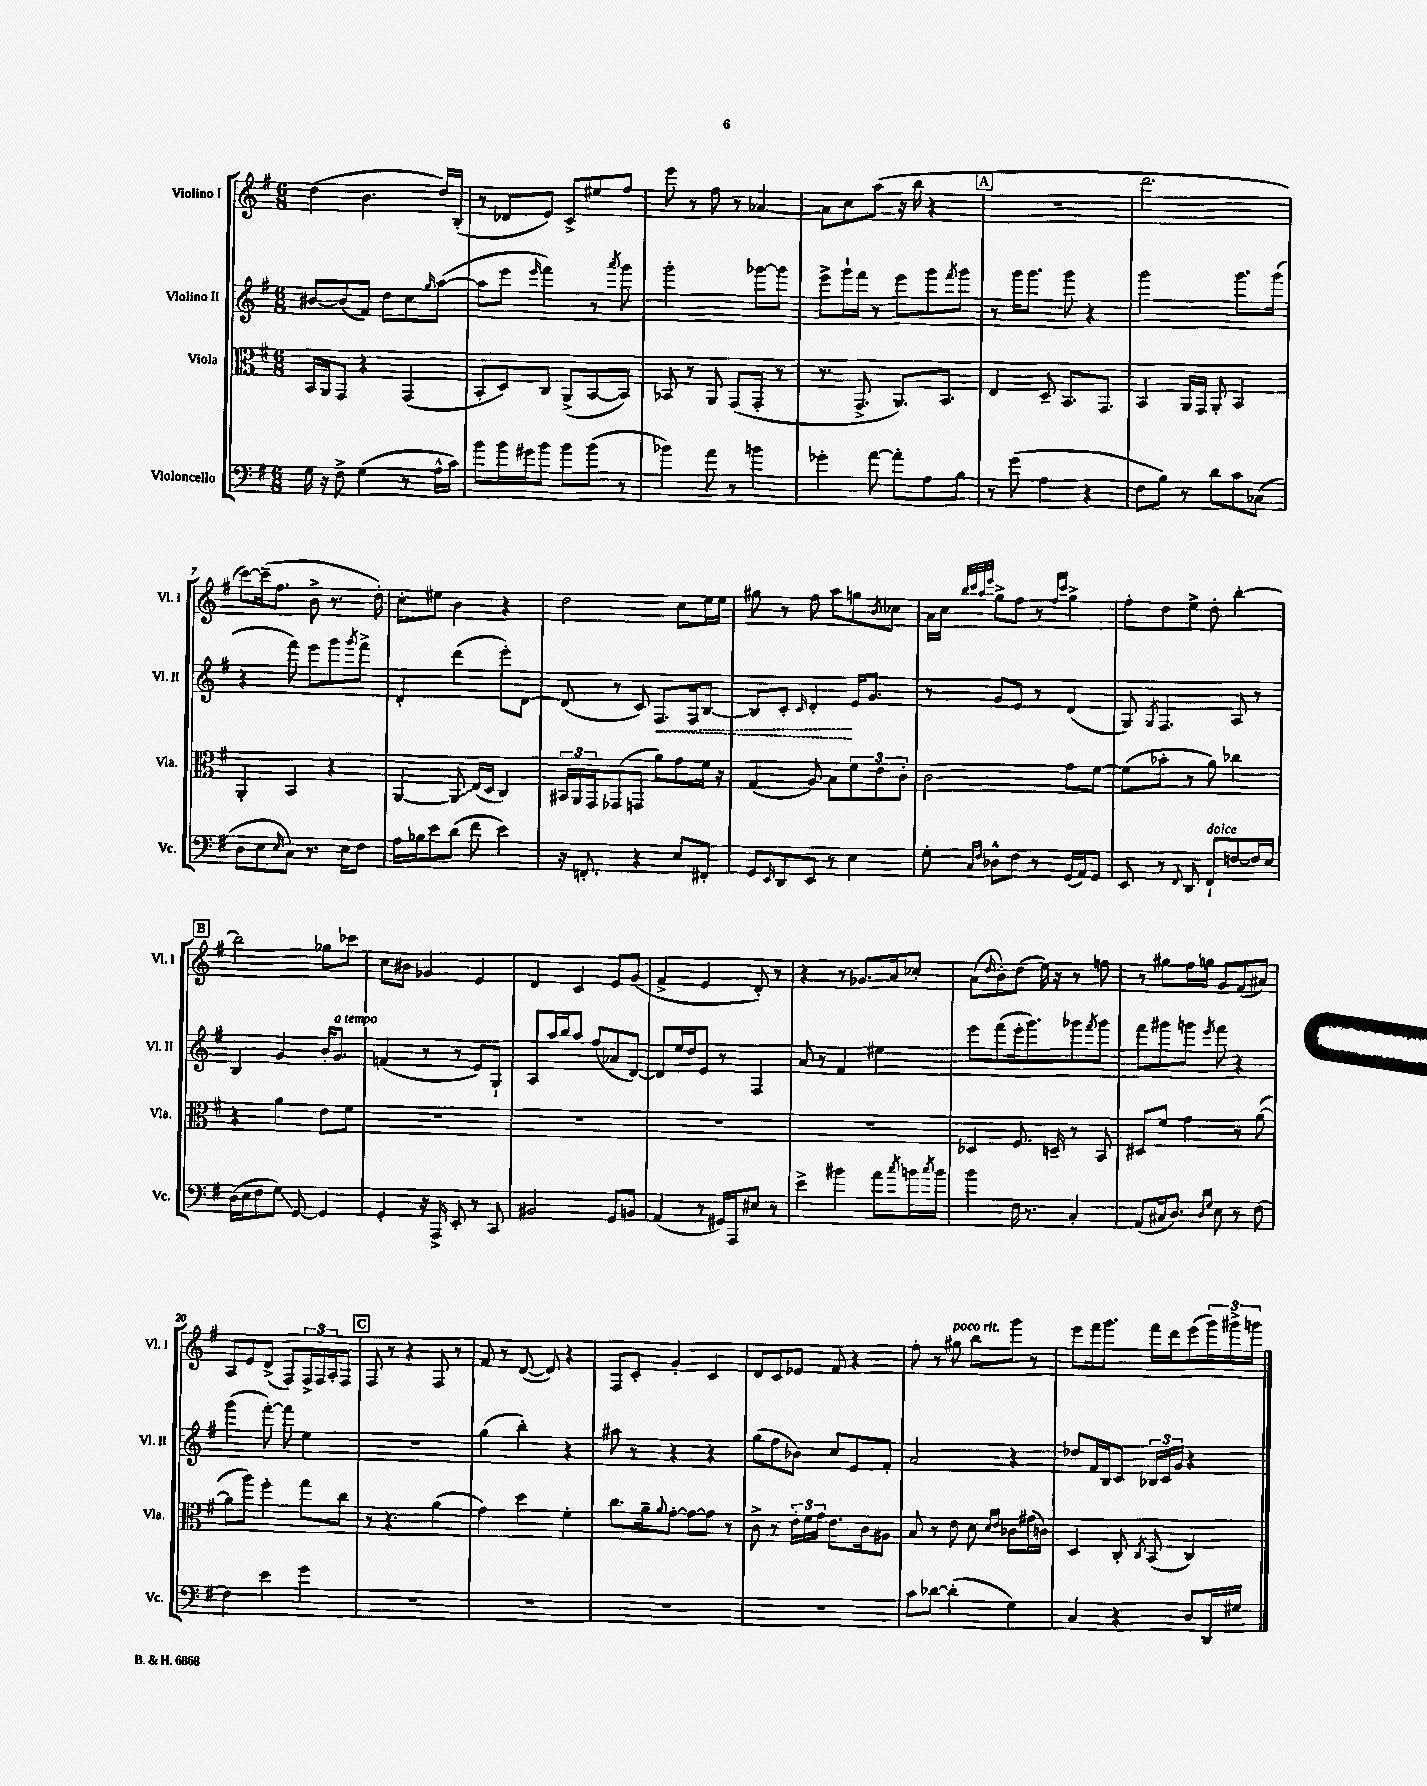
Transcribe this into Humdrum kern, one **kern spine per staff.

**kern	**kern	**kern	**kern
*staff4	*staff3	*staff2	*staff1
*clefF4	*clefC3	*clefG2	*clefG2
*k[f#]	*k[f#]	*k[f#]	*k[f#]
*M6/8	*M6/8	*M6/8	*M6/8
16G\	16BB/LL	[8b#/L	(4dd\
16r	16AA/J	.	.
8F#^\	8GG/J	(8b#/]	.
(4G\	4r	8f#/J)	4.b\
.	.	8dd\L	.
8r	(4GG/	8cc\	.
.	.	16qqgg/	.
16A^^\LL	.	([8aa\J	16dd/LL)
16c\JJ)	.	.	(16B'/JJ
=	=	=	=
8b\L	8BB'/L	8aa\]L	8r
16b\L	8D/)	8eee\J	8d-/L
16g#\J	.	.	.
.	.	16qqeee/	.
8b\J	8C/J	4fff#\)	8e/J)
8b\L	(8AA^/L	.	8c^/L
(8b\J	[8BB/	8r	8ee#/
.	.	8qaaa/	.
8r	8BB/]J)	8ggg\	8ff#/J
=	=	=	=
4b-\)	8BB-/	2ggg'\	8eee\
.	8r	.	8r
8a\	8AA/	.	8ff#\
8r	(8GG/L	.	8r
4b\	8GG'/J	[8ggg-\L	[4a-/
.	8r	8ggg-\]J	.
=	=	=	=
4g-'\	8.r	8eee^\L	8a-\]L
.	.	16ggg`\L	8cc\
.	8.GG^/	16fff#\JJ	.
[8a\	.	8r	(8aa\J
8a'\]L	8.AA/L)	8eee\L	16r
.	.	.	16bb\
8A\	.	8ggg\	4r
.	8.BB/J	.	.
.	.	8qfff#/	.
8B\J	.	8ggg\J	.
=	=	=	=
8r	4E/	8r	2.r
(8g\	.	16ggg\LK	.
.	.	8.ggg\J	.
4A\	8D~/	.	.
.	8.BB/L	8ggg\	.
4r	.	4r	.
.	8.GG/J	.	.
=	=	=	=
8F#\L	4BB/	2ggg\	2.ddd\
8B\J)	.	.	.
8r	16AA/LL	.	.
.	16GG/JJ	.	.
8d\L	8AA'/	.	.
8c\	4BB/	8.ggg\L	.
(8C-\J	.	.	.
.	.	(16ggg\Jk	.
=	=	=	=
8D\L	4AA'/	4r	[8ccc\L)
8E\	.	.	(16ccc~\]k
.	.	.	8.ff#\J
16qqE/	.	.	.
8C\J)	4BB/	8fff#\)	.
8.r	.	8eee\L	8b^\
.	4r	8ggg\	8.r
16E\LK	.	.	.
.	.	8qggg/	.
8F#\J	.	8fff#^\J	.
.	.	.	16dd'\)
=	=	=	=
16A\LL	[4AA/	4d'/	8cc'\L
16B-\J	.	.	.
8e\	.	.	8ee#\J
(8d\J	8AA/]	(4ddd\	4b\
8f#\	(16E/LL	.	.
.	16D/JJ	.	.
4e\)	4C/)	8eee'\L)	4r
.	.	[8d\J	.
=	=	=	=
16r	24BB#/LL	(8d/]	2dd\
.	24AA/	.	.
8.FF'/	.	.	.
.	24GG/J	.	.
.	(8GG-/	8r	.
4r	8GG/J	8c/)	.
.	8a\L)	8.F#/L	.
8E/L	8g\	.	8cc\L
.	.	16F#/k	.
8FF#'/J	16f#\Jk	[8B/J	16ee\L
.	16r	.	16ee\JJ
=	=	=	=
8GG/L	(4G/	8B/]L	8gg#\
16qqEE/	.	.	.
8DD/	.	8c'/J	8r
.	.	16qqc/	.
8EE/J	8A/)	4d'/	8ff#\
8r	8B\L	.	8aa\L
4E\	12f#\	16e/LK	8gg\
.	.	8.g/J	.
.	12e\	.	.
.	.	.	8qb/
.	.	.	8cc-\J
.	12c'\J	.	.
=	=	=	=
8G'\	2c\	8r	16a\LL
.	.	.	16cc\JJ
.	.	.	32qqbb/LLL
.	.	.	32qqccc/
16qqC/LL	.	.	32qqaa/
16qqF#/JJ	.	.	32qqeee/JJJ
8D-^^\L	.	8g/L	8gg^\L
8F#\J	.	8e/J	8ff#\J
8r	.	8r	8r
.	.	.	16qqff#/LL
.	.	.	16qqccc/JJ
(16GG/LL	8g\L	(4d/	4gg^\
16AA/J)	.	.	.
8GG/J	[8f#\J	.	.
=	=	=	=
8EE/	(8f#\]L	8G/)	8ff#'\L
.	.	8qG/	.
8r	8b-'\J	4.F#/	8dd\
8qqFF#/	.	.	.
8DD/	8r	.	8ee^\J
8FF#`/L	8a\)	.	8dd'\
[8F/	4cc-\	8A/	[4bb'\
16F/]L	.	8r	.
16E/JJ	.	.	.
=	=	=	=
(16D\LL	4r	4B/	2bb\]
16E\J	.	.	.
8F#\	.	.	.
8G\J)	4a\	4g/	.
[8GG/	.	.	.
4GG/]	8e\L	16b'/LK	8gg-\L
.	.	8.g/J	.
.	8f#\J	.	8ccc-\J
=	=	=	=
4GG'/	2.r	(4f/	8cc\L
.	.	.	8b#\J
16r	.	8r	4g-/
16AAA^/	.	.	.
8EE'/	.	8r	.
8r	.	8e/L)	4e/
8CC/	.	8G`/J	.
=	=	=	=
2BB#/	2.r	8A/L	4d/
.	.	16aa/L	.
.	.	16bb/J	.
.	.	8aa/J	4c/
.	.	(8ff#/L	.
8GG/L	.	8a-/	8e/L
8BB/J	.	[8d/J)	(8g/J
=	=	=	=
(4AA/	2.r	8d/]L	4f#^/
.	.	16ee/L	.
.	.	16dd/J	.
8r	.	8e/J	4e/
16GG#/LL)	.	8r	.
16AAA/J	.	.	.
8E#/J	.	4F#/	8d'/)
8r	.	.	8r
=	=	=	=
4e^\	2.r	8a/	4r
.	.	8r	.
4b#\	.	4f#/	8r
.	.	.	8.g-/L
8a\L	.	4ee#\	.
.	.	.	16a/k
8qcc/	.	.	.
16b\L	.	.	8cc-'/J
8qcc/	.	.	.
16b\JJ	.	.	.
=	=	=	=
4b\	4D-/	8eee\L	(8a\L
.	.	.	16qqdd/
.	.	(8fff#\	8b'\)
16F#\	8.F#/	16eee'\k	(8dd\J
8.r	.	8.ggg\)	.
.	.	.	16ee\)
.	16D~/	.	16r
4C'/	8r	8ggg-\	8r
.	.	8qfff#/	.
.	8BB/	8ggg-\J	8ff\
=	=	=	=
(8AA/L	8D#/L	8fff#\L	8r
16C#/k	8f#/J	8ggg#\	8gg#\L
8.D/J)	.	.	.
.	4g\	8ggg\J	16ff#\L
.	.	.	16gg\JJ
16qqD/LL	.	.	.
16qqG/JJ	.	8qeee/	.
8E\	.	8fff#\	8g/L
8r	8r	4r	(8f#/
[8F#\	([8a\	.	8a#/J)
=	=	=	=
4F#\]	8a\]L	(4ggg\	8A/L
.	8aa\J)	.	8e/
4e\	4ff#'\	[8fff#'\)	(8d^/J
.	.	8fff#\]	8F#/L)
4g\	8gg\L	4ee\	24F#^/L
.	.	.	24F#/
.	.	.	24A'/J
.	8cc\J	.	8F#/J
=	=	=	=
2.r	8r	2.r	8F#/
.	4.r	.	8r
.	.	.	4r
.	(4a\	.	8F#/
.	.	.	8r
=	=	=	=
2.r	4g\)	(4gg\	8f#/
.	.	.	8r
.	4dd\	4bb'\)	([8d/
.	.	.	8d/])
.	4f#'\	4r	4r
=	=	=	=
2.r	8.cc\L	8aa#\	8F#/L
.	.	8r	8c'/J
.	16a~\k	.	.
.	8qqa/	.	.
.	[8g'\J	4r	4g'/
.	8g\_L	.	.
.	8g\]J	4r	4c/
.	8r	.	.
=	=	=	=
2.r	8c^\	(8gg\L	8d/L
.	8r	8ff#\	8c/
.	24e'\LL	8b-\J)	8e-/J
.	24f#\	.	.
.	24g\JJ	.	.
.	8.e\L	8cc/L	8f#/
.	.	8e/	4r
.	16c\k	.	.
.	8A#\J	8f#'/J	.
=	=	=	=
8c\L	8B/	2a/	8ff#'\
[8d-\J	8r	.	8r
(4d-'\]	8e\	.	8gg#\
.	8d\	.	8bb\L
.	16qqd/LL	.	.
.	16qqe/JJ	.	.
4G\)	8c-\L	4r	8ggg\J
.	(16g#\L	.	8r
.	16c\JJ)	.	.
=	=	=	=
4C/	4D/	8dd-/L	8eee\L
.	.	16f#/L	16fff#\k
.	.	16B/J	8.ggg\J
4r	8C'/	8c/J	.
.	8qC/	.	.
.	(8BB/	24B-/LL	16fff#\LL
.	.	24c/	.
.	.	.	16ddd\J
.	.	24g/JJ	.
8D/L	4C/)	4r	(8eee\
16DD/L	.	.	24ggg\L)
.	.	.	24ggg#^\
16G#/JJ	.	.	.
.	.	.	24ggg\JJ
==	==	==	==
*-	*-	*-	*-
